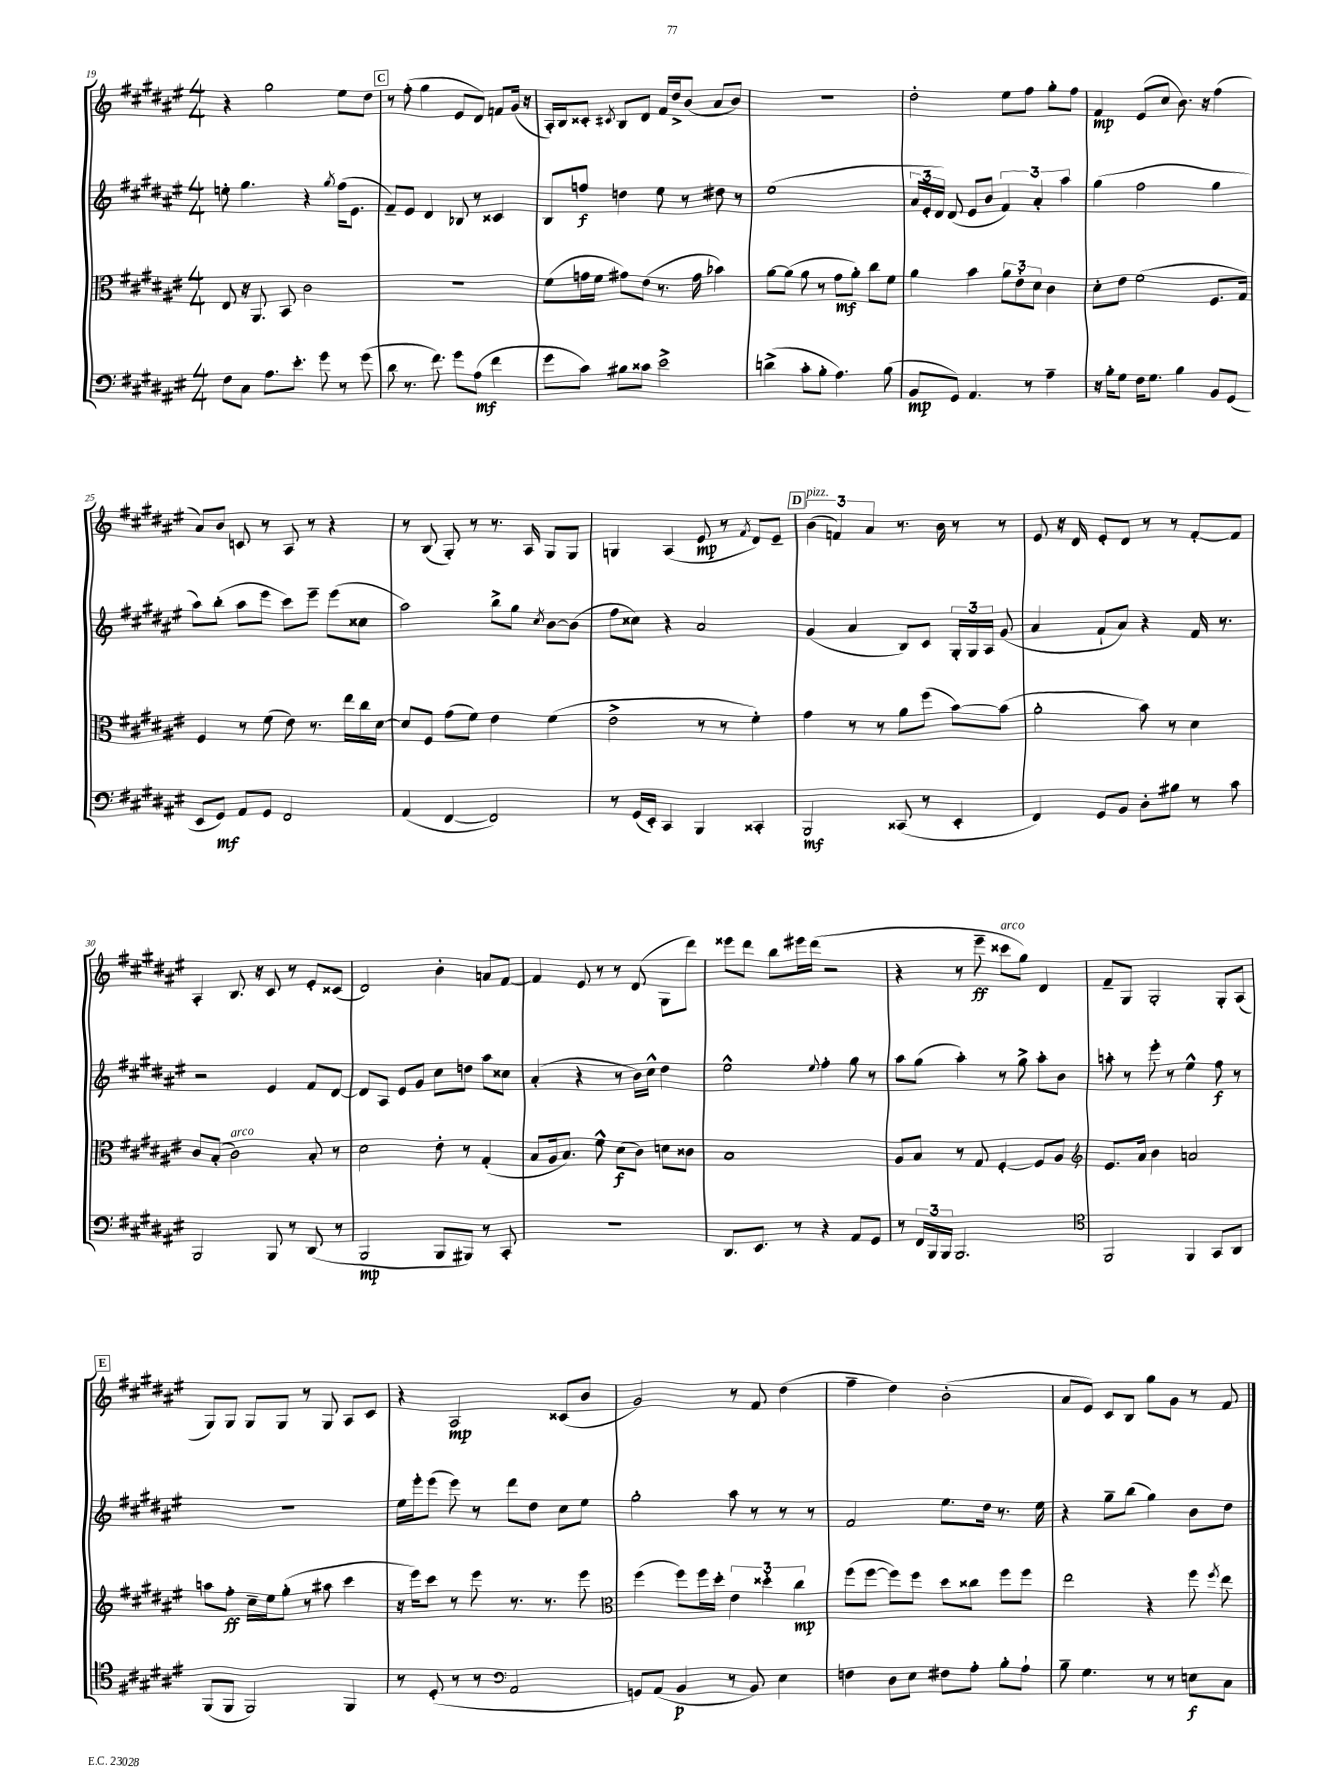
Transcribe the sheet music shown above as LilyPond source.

<<
\new StaffGroup <<
\new Staff = "s0" {
    \clef treble \key fis \major \numericTimeSignature \time 4/4
    \autoBeamOff r4 gis''2 eis''8[ dis''8] |
    \mark \markup { \box "C" } r8 fis''8-.( gis''4 eis'8[ dis'8]) f'8[ gis'16]( r16 |
    ais16[-.) b16 cisis'8]-. \acciaccatura { cis'8 } b8[ dis'8] fis'16[ dis''16-> b'8]( ais'8[ b'8]) |
    r1 |
    dis''2-. eis''8[ fis''8] gis''8[-. fis''8] |
    fis'4\mp eis'8[( cis''8] b'8.) r16 fis''4( |
    ais'8[) b'8] c'8 r8 ais8 r8 r4 |
    r8 b8( gis8-.) r8 r8. ais16 gis8[ gis8] |
    g4 ais4( eis'8\mp r8 \acciaccatura { fis'8 } dis'8[) eis'8]-- |
    \mark \markup { \box "D" } \tuplet 3/2 { b'4^\markup { \italic "pizz." }( f'4) ais'4 } r8. b'16 r8 r8 |
    eis'8 r16 dis'16 eis'8[-. dis'8] r8 r8 fis'8[~-. fis'8] |
    ais4-. b8. r16 cis'8 r8 eis'8[-. cisis'8]( |
    dis'2) b'4-. a'8[ fis'8]~ |
    fis'4 eis'8 r8 r8 dis'8( gis8[ dis'''8]) |
    eisis'''8[ dis'''8] b''8[ eis'''16 dis'''16]( r2 |
    r4 r8 eis'''8--\ff cisis'''8[^\markup { \italic "arco" } gis''8]) dis'4 |
    fis'8[-- gis8] gis2-. gis8[-. ais8]( |
    \mark \markup { \box "E" } gis8[) gis8] gis8[ gis8] r8 gis8 ais8[ cis'8] |
    r4 ais2\mp cisis'8[( b'8] |
    gis'2) r8 fis'8 dis''4( |
    fis''4-- dis''4) b'2-.( |
    ais'8[ eis'8]) cis'8[ b8] gis''8[ gis'8] r8 fis'8 \bar "|." |
}
\new Staff = "s1" {
    \clef treble \key fis \major \numericTimeSignature \time 4/4
    \autoBeamOff e''8-. gis''4. r4 \acciaccatura { gis''8 } fis''16[( eis'8.] |
    \mark \markup { \box "C" } fis'8[--) eis'8] dis'4 bes8 r8 cisis'4 |
    b8[ f''8]\f d''4 eis''8 r8 dis''8 r8 |
    eis''1( |
    \tuplet 3/2 { ais'16[ eis'16-. dis'16]) } dis'8( eis'8[ b'8] \tuplet 3/2 { fis'4) ais'4-. ais''4 } |
    gis''4( fis''2 gis''4 |
    ais''8[) b''8]-.( ais''8[ eis'''8] cis'''8[) eis'''8]-- eis'''8[( cisis''8] |
    ais''2) b''8[-> gis''8] \acciaccatura { cis''8 } b'8[~ b'8]( |
    fis''8[ cisis''8]) r4 ais'2 |
    \mark \markup { \box "D" } gis'4( ais'4 b8[) cis'8] \tuplet 3/2 { gis16[-. gis16 ais16] } gis'8( |
    ais'4 fis'8[-! ais'8]) r4 fis'16 r8. |
    r2 eis'4 fis'8[ dis'8]~ |
    dis'8[ ais8] eis'8[ gis'8] cis''8[ d''8] ais''8[ cisis''8] |
    ais'4-.( r4 r8 b'16[) cis''16]-^ dis''4 |
    eis''2-^ \appoggiatura { eis''8 } fis''4-. gis''8 r8 |
    ais''8[ gis''8]( ais''4-.) r8 gis''8-> ais''8[-. b'8] |
    a''8-. r8 eis'''8-. r8 eis''4-^ fis''8\f r8 |
    \mark \markup { \box "E" } r1 |
    eis''16[ eis'''16-. eis'''8]( eis'''8) r8 dis'''8[ dis''8] cis''8[ eis''8] |
    gis''2-. ais''8 r8 r8 r8 |
    fis'2 eis''8.[ dis''16] r8. eis''16 |
    r4 gis''8[-- b''8]( gis''4) b'8[ dis''8] \bar "|." |
}
\new Staff = "s2" {
    \clef alto \key fis \major \numericTimeSignature \time 4/4
    \autoBeamOff eis8 r16 ais,8. b,8 cis'2 |
    \mark \markup { \box "C" } R1 |
    fis'8[( g'16 fis'16] gis'8[) eis'8]( r8. gis'16 bes'4) |
    ais'8[~ ais'8]( ais'8 r8 gis'8[\mf ais'8]-.) cis''8[ fis'8] |
    ais'4 b'4 \tuplet 3/2 { ais'8[ eis'8-. dis'8] } cis'4 |
    dis'8[-. eis'8] fis'2( fis8.[ gis16]) |
    fis4 r8 fis'8( eis'8) r8. eis''16[ cis''16 dis'16]~ |
    dis'8[ fis8] gis'8[( fis'8]) eis'4 fis'4( |
    eis'2-> r8 r8 fis'4-.) |
    \mark \markup { \box "D" } gis'4 r8 r8 ais'8[ fis''8]( b'8[~) b'8]( |
    ais'2-. b'8) r8 dis'4 |
    cis'8[ b8]-.( cis'2^\markup { \italic "arco" }) b8-. r8 |
    dis'2 eis'8-. r8 gis4-.( |
    b8[ ais16 b8.]) fis'8-^ dis'8[\f( cis'8]) d'8[ cisis'8] |
    b1 |
    ais8[ b8] r8 gis8 fis4~-. fis8[ ais8] |
    \clef treble eis'8.[ ais'16] b'4 a'2 |
    \mark \markup { \box "E" } a''8[ fis''8]-.\ff cis''16[-- eis''16 gis''8]-.( r8 ais''8 cis'''4 |
    r16 eis'''16[) cis'''8] r8 eis'''8 r8. r8. eis'''8 |
    \clef alto fis''4( fis''8[) fis''16 dis''16]-. \tuplet 3/2 { eis'4 disis''4-. cis''4\mp } |
    fis''8[( fis''8]~ fis''8[) fis''8] dis''8[ cisis''8] fis''8[ fis''8] |
    eis''2 r4 fis''8 \acciaccatura { fis''8 } eis''8 \bar "|." |
}
\new Staff = "s3" {
    \clef bass \key fis \major \numericTimeSignature \time 4/4
    \autoBeamOff fis8[ cis8] ais8.[ eis'8.]-. gis'8 r8 gis'8( |
    \mark \markup { \box "C" } dis'8 r8. fis'8.) gis'8[ ais8]\mf( fis'4 |
    gis'8[ cis'8]) bis8[ cisis'8] eis'2-> |
    d'4->( cis'8[-. b8]-. ais4.) b8( |
    b,8[\mp gis,8]) ais,4. r8 ais4-- |
    r16 b16[-. gis8] fis16[ gis8.] b4 b,8[ gis,8]( |
    eis,8[ gis,8]\mf) ais,8[ gis,8] fis,2 |
    ais,4( fis,4~ fis,2) |
    r8 gis,16[( eis,16]-.) cis,4 b,,4 cisis,4-. |
    \mark \markup { \box "D" } b,,2\mf cisis,8( r8 eis,4-. |
    fis,4) gis,8[ b,8] dis8[-. bis8] r8 cis'8 |
    b,,2 b,,8 r8 dis,8( r8 |
    b,,2\mp b,,8[ bis,,8]) r8 cis,8-. |
    R1 |
    dis,8.[ eis,8.] r8 r4 ais,8[ gis,8] |
    r8 \tuplet 3/2 { fis,16[ b,,16 b,,16] } b,,2. |
    \clef tenor fis,2 fis,4 gis,8[ ais,8] |
    \mark \markup { \box "E" } fis,8[( fis,8] fis,2) fis,4 |
    r8 dis8-.( r8 r8 \clef bass ais,2 |
    g,8[) ais,8]( b,4\p r8 b,8) eis4 |
    f4 dis8[ eis8] fis8[ ais8]-. b8[-. ais8]-! |
    b8-- gis4. r8 r8 e8[\f cis8] \bar "|." |
}
>>
>>
\layout { \context { \Score currentBarNumber = #19 } }
